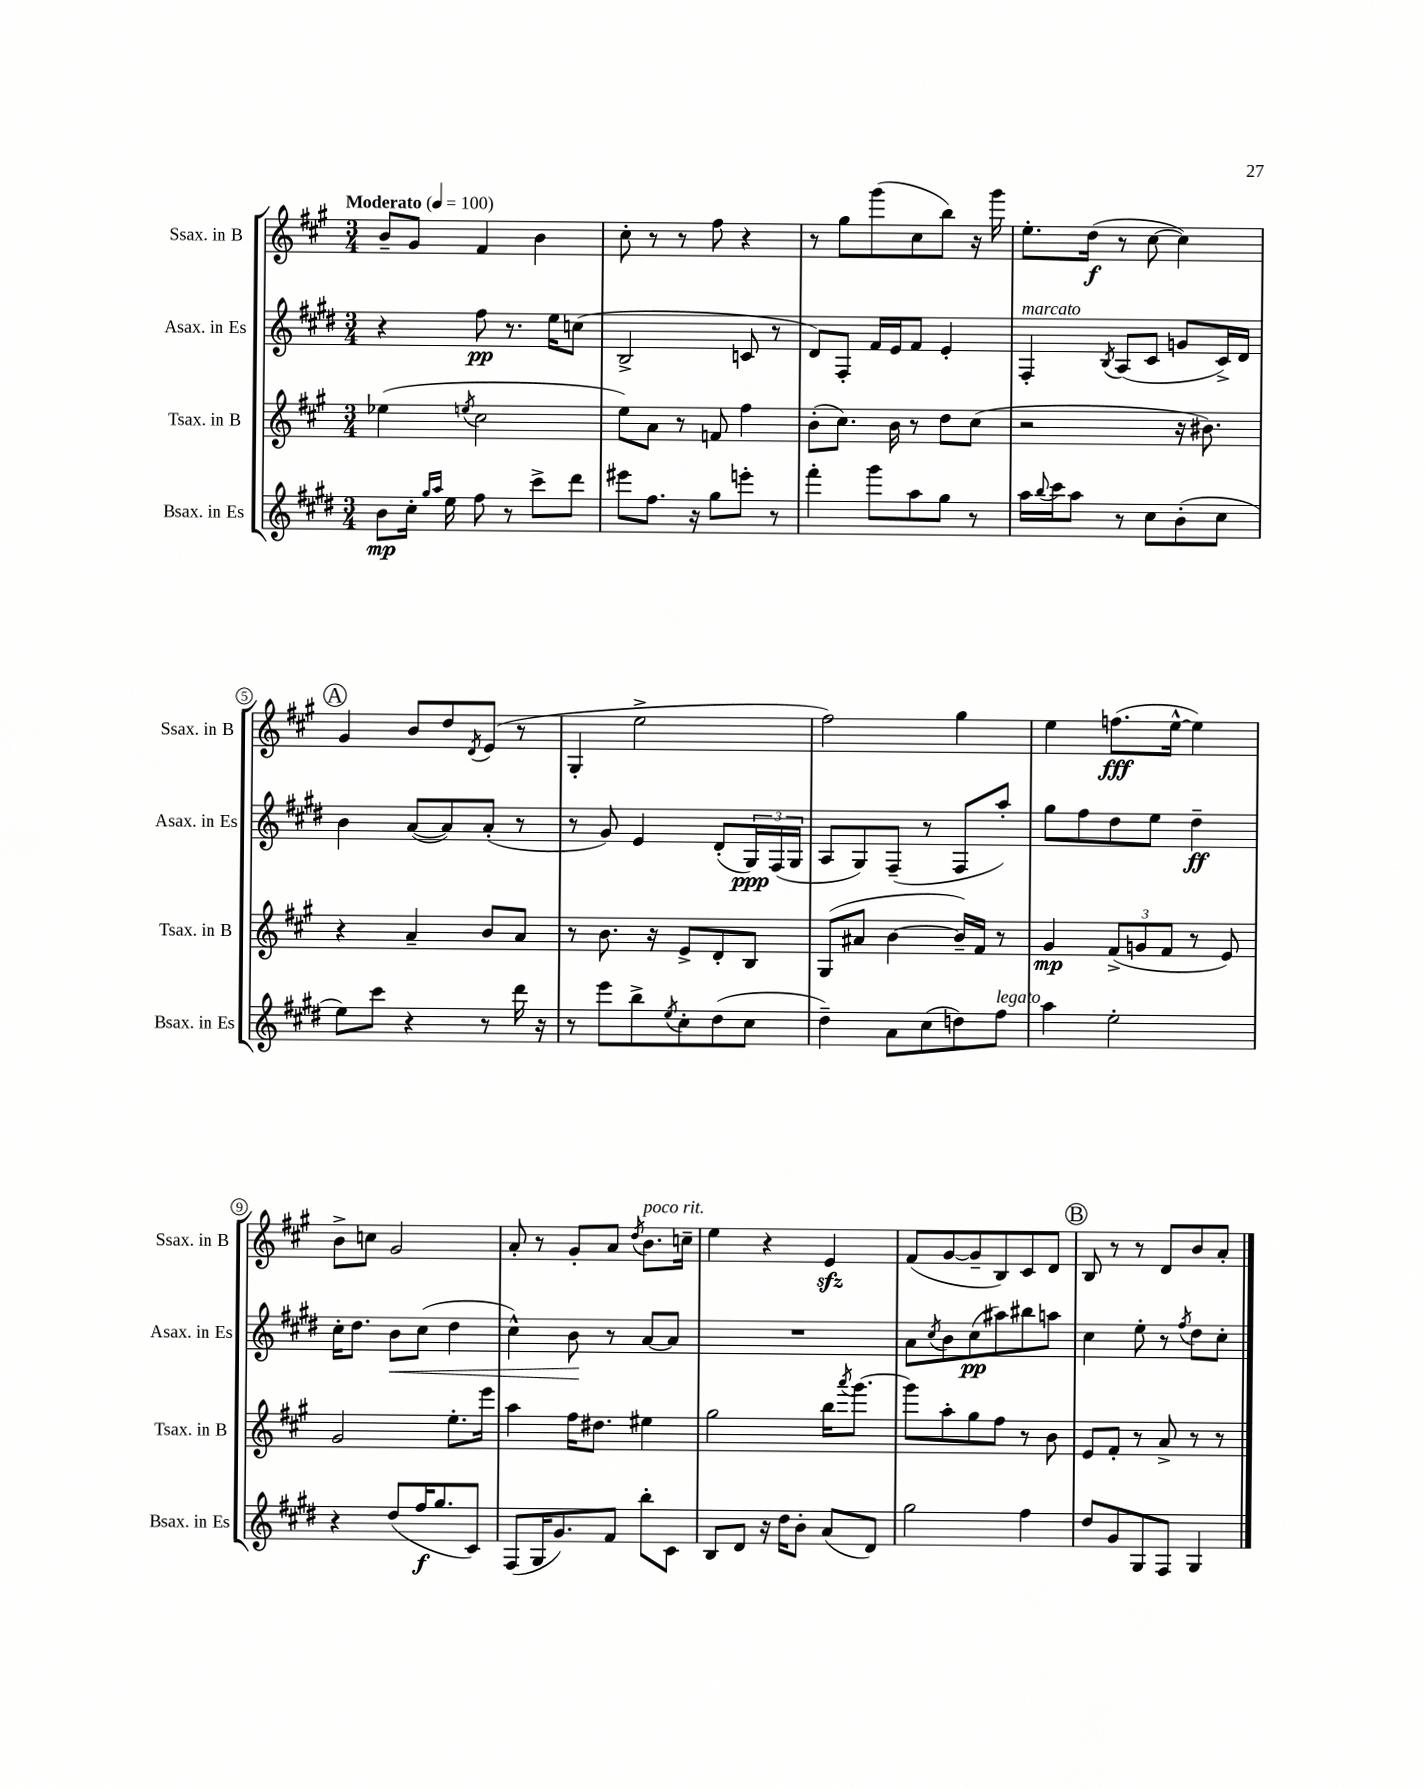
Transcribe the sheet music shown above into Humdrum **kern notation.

**kern	**dynam	**kern	**dynam	**kern	**dynam	**kern	**dynam
*part4	*part4	*part3	*part3	*part2	*part2	*part1	*part1
*staff4	*staff4	*staff3	*staff3	*staff2	*staff2	*staff1	*staff1
*I"Bsax. in Es	*	*I"Tsax. in B	*	*I"Asax. in Es	*	*I"Ssax. in B	*
*I'Bsax. in Es	*	*I'Tsax. in B	*	*I'Asax. in Es	*	*I'Ssax. in B	*
*clefG2	*	*clefG2	*	*clefG2	*	*clefG2	*
*k[f#c#g#d#]	*	*k[f#c#g#]	*	*k[f#c#g#d#]	*	*k[f#c#g#]	*
*M3/4	*	*M3/4	*	*M3/4	*	*M3/4	*
*MM100	*	*MM100	*	*MM100	*	*MM100	*
=1	=1	=1	=1	=1	=1	=1	=1
!	!	!	!	!	!	!LO:TX:a:B:t=Moderato	!
8b\L	mp	(4ee-X\	.	4r	.	8b~/L	.
16cc#'\Jk	.	.	.	.	.	8g#/J	.
16qqgg#/LL	.	.	.	.	.	.	.
16qqaa/JJ	.	.	.	.	.	.	.
16ee\	.	.	.	.	.	.	.
.	.	8qeen/	.	.	.	.	.
8ff#\	.	2cc#\	.	8ff#\	pp	4f#/	.
8r	.	.	.	8.r	.	.	.
8ccc#^\L	.	.	.	.	.	4b\	.
.	.	.	.	16ee\KL	.	.	.
8ddd#\J	.	.	.	(8ccn\J	.	.	.
=2	=2	=2	=2	=2	=2	=2	=2
8eee#X\L	.	8ee\L)	.	2B^/	.	8cc#'\	.
8.ff#\J	.	8a\J	.	.	.	8r	.
.	.	8r	.	.	.	8r	.
16r	.	.	.	.	.	.	.
8gg#\L	.	8fn/	.	.	.	8ff#\	.
8eeen'\J	.	4ff#\	.	8cn/	.	4r	.
8r	.	.	.	8r	.	.	.
=3	=3	=3	=3	=3	=3	=3	=3
4fff#'\	.	(8b'\L	.	8d#/L)	.	8r	.
.	.	8.cc#\J)	.	8F#'/J	.	8gg#\L	.
8ggg#\L	.	.	.	16f#/LL	.	(8ggg#\	.
.	.	16b\	.	16e/J	.	.	.
8aa\	.	8r	.	8f#/J	.	8cc#\	.
8gg#\J	.	8dd\L	.	4e'/	.	8bb\J)	.
8r	.	(8cc#\J	.	.	.	16r	.
.	.	.	.	.	.	16ggg#\	.
=4	=4	=4	=4	=4	=4	=4	=4
!	!	!	!	!LO:TX:a:i:t=marcato	!	!	!
16aa\LL	.	2r	.	4F#'/	.	8.ee'\L	.
8qqbb/	.	.	.	.	.	.	.
16ccc#\J	.	.	.	.	.	.	.
8aa\J	.	.	.	.	.	.	.
.	.	.	.	.	.	(16dd\Jk	f
.	.	.	.	8qB/	.	.	.
8r	.	.	.	(8A/L	.	8r	.
8cc#\L	.	.	.	8c#/J	.	[8cc#\	.
(8b'\	.	16r	.	8gn/L	.	4cc#\])	.
.	.	8.b#X\)	.	.	.	.	.
8cc#\J	.	.	.	16c#^/L)	.	.	.
.	.	.	.	16d#/JJ	.	.	.
!!LO:LB:g=z
!!LO:REH:place=s1:t=A
=5	=5	=5	=5	=5	=5	=5	=5
8ee\L)	.	4r	.	4b\	.	4g#/	.
8ccc#\J	.	.	.	.	.	.	.
4r	.	4a~/	.	([8a/L	.	8b/L	.
.	.	.	.	8a/])	.	8dd/	.
.	.	.	.	.	.	8qd/	.
8r	.	8b/L	.	(8a'/J	.	(8e/J	.
16ddd#\	.	8a/J	.	8r	.	8r	.
16r	.	.	.	.	.	.	.
=6	=6	=6	=6	=6	=6	=6	=6
8r	.	8r	.	8r	.	4G#'/	.
8eee\L	.	8.b\	.	8g#/)	.	.	.
8bb^\	.	.	.	4e/	.	2ee^\	.
.	.	16r	.	.	.	.	.
8qee/	.	.	.	.	.	.	.
8cc#'\	.	8e^/L	.	.	.	.	.
(8dd#\	.	8d'/	.	(8d#'/L	.	.	.
8cc#\J	.	8B/J	.	24G#/L)	ppp	.	.
.	.	.	.	(24F#/	.	.	.
.	.	.	.	24G#/JJ	.	.	.
=7	=7	=7	=7	=7	=7	=7	=7
4dd#~\)	.	(8G#/L	.	8A/L	.	2ff#\)	.
.	.	8a#X/J	.	8G#/)	.	.	.
8a\L	.	[4b\	.	(8F#~/J	.	.	.
(8cc#\	.	.	.	8r	.	.	.
8ddn\)	.	16b~/LL])	.	8F#/L	.	4gg#\	.
.	.	16f#/JJ	.	.	.	.	.
!LO:TX:a:i:t=legato	!	!	!	!	!	!	!
8ff#\J	.	8r	.	8aa'/J)	.	.	.
=8	=8	=8	=8	=8	=8	=8	=8
4aa\	.	4g#/	mp	8gg#\L	.	4ee\	.
.	.	.	.	8ff#\	.	.	.
2ee'\	.	(12f#^/L	.	8dd#\	.	(8.ffn\L	fff
.	.	12gn/	.	.	.	.	.
.	.	.	.	8ee\J	.	.	.
.	.	12f#/J	.	.	.	.	.
.	.	.	.	.	.	[16ee^^\Jk	.
.	.	8r	.	4dd#~\	ff	4ee\])	.
.	.	8e/)	.	.	.	.	.
!!LO:LB:g=z
=9	=9	=9	=9	=9	=9	=9	=9
4r	.	2g#/	.	16cc#'\KL	.	8b^\L	.
.	.	.	.	8.dd#\J	.	.	.
.	.	.	.	.	.	8ccn\J	.
!	!	!	!	!	!LO:HP:b	!	!
(8dd#/L	.	.	.	8b\L	<	2g#/	.
16ff#/K	f	.	.	(8cc#\J	.	.	.
8.gg#/	.	.	.	.	.	.	.
.	.	8.ee'\L	.	4dd#\	.	.	.
8c#/J)	.	.	.	.	.	.	.
.	.	16eee\Jk	.	.	.	.	.
=10	=10	=10	=10	=10	=10	=10	=10
(8F#/L	.	4aa\	.	4cc#^^\)	.	8a'/	.
16G#/K	.	.	.	.	.	8r	.
8.g#/)	.	.	.	.	.	.	.
.	.	16ff#\KL	.	8b\	.	8g#'/L	.
.	.	8.dd#X\J	.	.	.	.	.
8f#/J	.	.	.	8r	[	8a/J	.
.	.	.	.	.	.	8qdd/	.
!	!	!	!	!	!	!LO:TX:a:i:t=poco rit.	!
8bb'\L	.	4ee#X\	.	[8a/L	.	8.b\L	.
8c#\J	.	.	.	8a/J]	.	.	.
.	.	.	.	.	.	16ccn~\Jk	.
=11	=11	=11	=11	=11	=11	=11	=11
8B/L	.	2gg#\	.	2.r	.	4ee\	.
8d#/J	.	.	.	.	.	.	.
16r	.	.	.	.	.	4r	.
16dd#\KL	.	.	.	.	.	.	.
8b'\J	.	.	.	.	.	.	.
(8a/L	.	16bb\KL	.	.	.	4ezz/	.
.	.	8qaaa/	.	.	.	.	.
.	.	[8.ggg#\J	.	.	.	.	.
8d#/J)	.	.	.	.	.	.	.
=12	=12	=12	=12	=12	=12	=12	=12
2gg#\	.	8ggg#\L]	.	8a\L	.	(8f#/L	.
.	.	.	.	8qcc#/	.	.	.
.	.	8aa'\	.	8b\	.	[8g#/	.
.	.	8gg#\	.	(8cc#\	pp	8g#~/]	.
.	.	8ff#\J	.	8aa#X\)	.	8B/)	.
4ff#\	.	8r	.	8bb#X\	.	8c#/	.
.	.	8b\	.	8aan\J	.	8d/J	.
!!LO:REH:place=s1:t=B
=13	=13	=13	=13	=13	=13	=13	=13
8dd#/L	.	8e/L	.	4cc#\	.	8B/	.
8g#/	.	8f#'/J	.	.	.	8r	.
8G#/	.	8r	.	8ee'\	.	8r	.
8F#/J	.	8a^/	.	8r	.	8d/L	.
.	.	.	.	8qff#/	.	.	.
4G#/	.	8r	.	8dd#\L	.	8b/	.
.	.	8r	.	8cc#'\J	.	8a'/J	.
==	==	==	==	==	==	==	==
*-	*-	*-	*-	*-	*-	*-	*-
